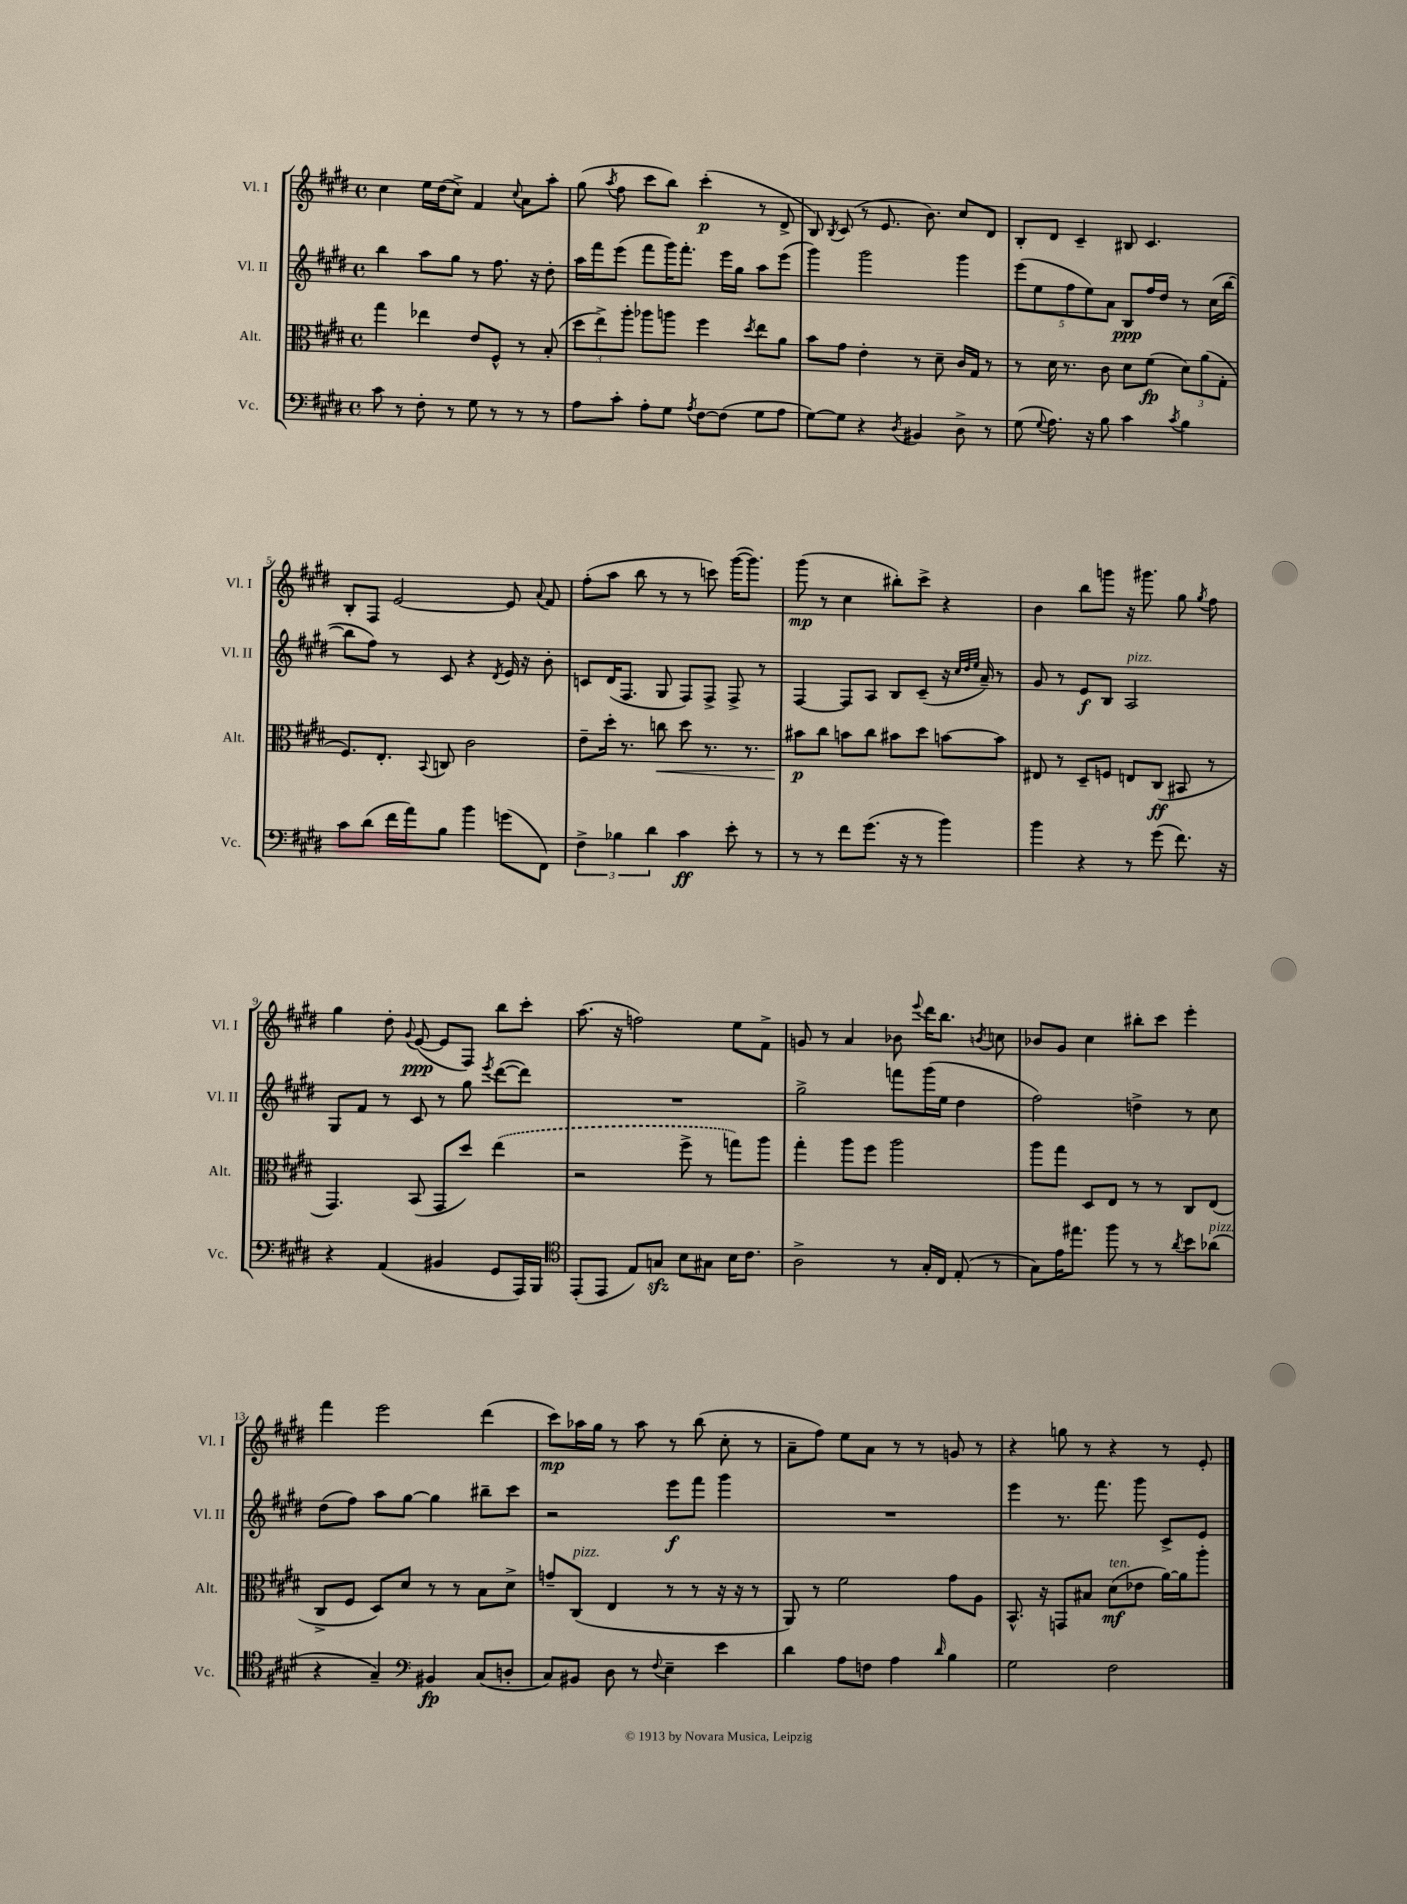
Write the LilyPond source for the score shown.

<<
\new StaffGroup <<
\new Staff = "s0" \with { instrumentName = "Vl. I" shortInstrumentName = "Vl. I" } {
    \clef treble \key e \major \defaultTimeSignature \time 4/4
    \autoBeamOff cis''4 e''16[ dis''16( cis''8]->) fis'4 \appoggiatura { cis''8 } a'8[ a''8]-. |
    gis''8( \acciaccatura { a''8 } fis''8 cis'''8[ b''8]) cis'''4-.\p( r8 dis'8-> |
    b8) \acciaccatura { b8 } cis'8( r8 e'8. b'8.) cis''8[ dis'8] |
    b8[-. dis'8] cis'4-- bis8 cis'4. |
    b8[-. fis8] e'2~ e'8 \appoggiatura { a'8 } fis'8 |
    fis''8[-.( a''8] b''8 r8 r8 c'''8) gis'''16[~( gis'''8.]) |
    gis'''8\mp( r8 cis''4 bis''8[-.) cis'''8]-> r4 |
    b'4 b''8[ g'''8] r16 gis'''8. gis''8 \acciaccatura { gis''8 } fis''8 |
    gis''4 dis''8-. \appoggiatura { gis'8 } e'8~\ppp( e'8[ fis8]) b''8[ cis'''8]-. |
    a''8.( r16 f''2) e''8[ fis'8]-> |
    g'8 r8 a'4 bes'8 \appoggiatura { e'''8 } dis'''16[ b''8.] \acciaccatura { b'8 } c''8 |
    bes'8[ gis'8] cis''4 bis''8[-. cis'''8] e'''4-. |
    fis'''4 e'''2 dis'''4( |
    cis'''8[\mp) aes''16 gis''16] r8 aes''8 r8 b''8( cis''8-. r8 |
    a'8[-- fis''8]) e''8[ a'8] r8 r8 g'8 r8 |
    r4 g''8 r8 r4 r8 e'8-. \bar "|." |
}
\new Staff = "s1" \with { instrumentName = "Vl. II" shortInstrumentName = "Vl. II" } {
    \clef treble \key e \major \defaultTimeSignature \time 4/4
    \autoBeamOff b''4 a''8[ gis''8] r8 fis''8. r16 dis''8-. |
    a''16[ fis'''16 e'''8]( fis'''8[ gis'''16) fis'''8.]-. e'''16[ gis''16] a''8[ e'''8]( |
    gis'''4) gis'''2 gis'''4 |
    \tuplet 5/4 { e'''8[( e''8 fis''8 e''8) a'8] } b8[\ppp fis''16 dis''16] r8 cis''16[( b''16]~ |
    b''8[ fis''8]) r8 cis'8 r4 \acciaccatura { dis'8 } e'16 r16 b'8-. |
    c'8[ dis'16( fis8.] gis8 fis8[) fis8]-> fis8-> r8 |
    fis4~ fis8[ a8] b8[ cis'8]--( r16 \grace { cis''32[ dis''32 e''32] } a'16--) r8 |
    gis'8 r8 e'8[\f b8] a2^\markup { \italic "pizz." } |
    gis8[ fis'8] r8 cis'8 r8 gis''8 \acciaccatura { e'''8 } dis'''8[~( dis'''8]) |
    R1 |
    gis''2-> f'''8[ gis'''16( e''16] dis''4 |
    fis''2) d''4-> r8 cis''8 |
    dis''8[( fis''8]) a''8[ gis''8]~ gis''4 bis''8[-- cis'''8] |
    r2 e'''8[\f fis'''8] gis'''4 |
    R1 |
    e'''4 r8. fis'''8. gis'''8 cis'8[-> e'8] \bar "|." |
}
\new Staff = "s2" \with { instrumentName = "Alt." shortInstrumentName = "Alt." } {
    \clef alto \key e \major \defaultTimeSignature \time 4/4
    \autoBeamOff gis''4 ees''4 e'8[ fis8]-^ r8 b8-.( |
    \tuplet 3/2 { dis''8[ e''8->) a''8]-. } aes''8[ a''8] fis''4 \acciaccatura { dis''8 } e''8[ a'8] |
    b'8[ gis'8] e'4-. r8 dis'8-- cis'16[ gis16] r8 |
    r8 dis'16 r8. cis'8 dis'8[ fis'8]\fp( \tuplet 3/2 { dis'8[) a'8( gis8]-. } |
    fis8.[) e8.]-. \appoggiatura { b,8 } c8 cis'2 |
    e'8[-- dis''16]-. r8. c''8\< dis''8 r8. r8. |
    bis'8[\p\! cis''8] b'8[ cis''8] bis'8[ dis''8] b'8[~ b'8] |
    eis8 r8 dis8[-- f8] e8[ cis8]\ff( bis,8 r8 |
    gis,4.) b,8( gis,8[ dis''8]) \once \slurDashed e''4( |
    r2 fis''8-> r8 g''8[) a''8] |
    gis''4-. a''8[ fis''8] a''2 |
    a''8[ gis''8] dis8[ e8] r8 r8 cis8[ e8]( |
    cis8[-> fis8] dis8[) dis'8] r8 r8 b8[ dis'8]-> |
    g'8[-- cis8]^\markup { \italic "pizz." }( e4 r8 r8 r16 r16 r8 |
    a,8) r8 fis'2 gis'8[ a8] |
    b,8.-^ r16 g,8[ bis8] dis'8[\mf^\markup { \italic "ten." }( ees'8] a'16[~) a'16 a''8]-. \bar "|." |
}
\new Staff = "s3" \with { instrumentName = "Vc." shortInstrumentName = "Vc." } {
    \clef bass \key e \major \defaultTimeSignature \time 4/4
    \autoBeamOff cis'8 r8 fis8-. r8 gis8 r8 r8 r8 |
    a8[ cis'8]-. a8[-. gis8] \acciaccatura { a8 } fis8[~ fis8]( gis8[ a8] |
    gis8[~) gis8] r4 \acciaccatura { dis8 } bis,4 dis8-> r8 |
    gis8( \appoggiatura { gis8 } a8.) r16 b8 cis'4 \acciaccatura { cis'8 } b4 |
    cis'8[ dis'8]( fis'16[ a'16) b8] b'4 g'8[( fis,8]) |
    \tuplet 3/2 { fis4-> bes4 dis'4 } cis'4\ff e'8-. r8 |
    r8 r8 fis'8[ gis'8.]( r16 r8 b'4) |
    b'4 r4 r8 gis'8( fis'8.) r16 |
    r4 a,4( bis,4 gis,8[ a,,16) b,,16] |
    \clef tenor e,8[-.( e,8] e8[) g8]\sfz b8[ gis8] b16[ cis'8.] |
    a2-> r8 gis16[-. cis16] e8-.( r8 |
    gis8[) e'16 eis''8.] fis''8 r8 r8 \acciaccatura { a'8 } b'8[ aes'8]^\markup { \italic "pizz." }( |
    r4 gis4--) \clef bass bis,4\fp cis8[( d8]-. |
    cis8[) bis,8] dis8 r8 \appoggiatura { fis8 } e4-- e'4 |
    dis'4 a8[ f8] a4 \grace { dis'16 } b4 |
    gis2 fis2 \bar "|." |
}
>>
>>
